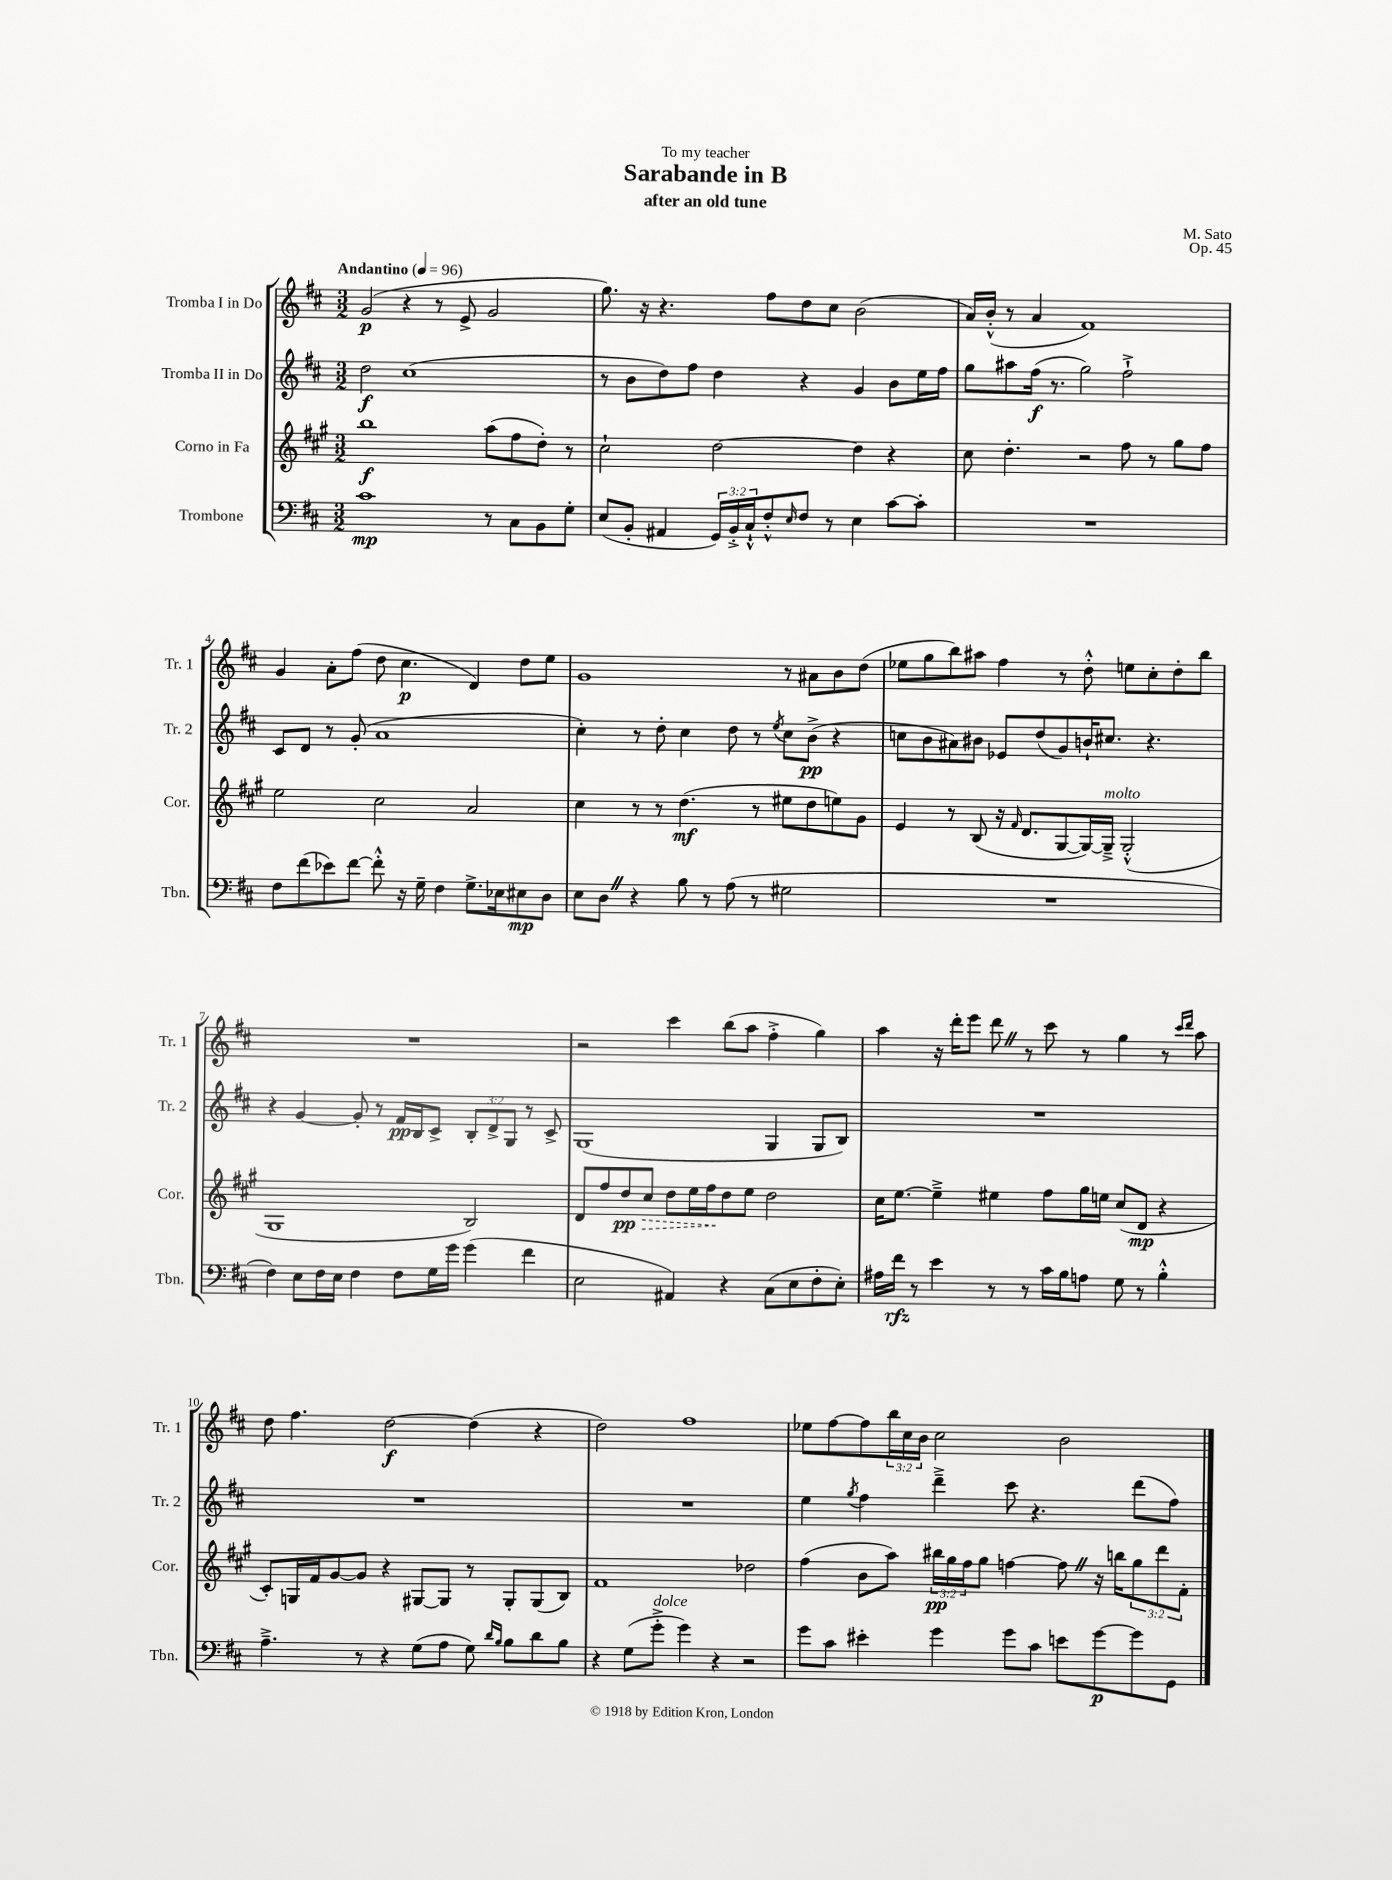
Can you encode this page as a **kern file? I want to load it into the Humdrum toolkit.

**kern	**kern	**kern	**kern
*staff4	*staff3	*staff2	*staff1
*clefF4	*clefG2	*clefG2	*clefG2
*k[f#c#]	*k[f#c#g#]	*k[f#c#]	*k[f#c#]
*M3/2	*M3/2	*M3/2	*M3/2
*MM96	*MM96	*MM96	*MM96
1c#	1bb	2dd	(2g
.	.	(1cc#	4r
.	.	.	8r
.	.	.	8e^
8r	(8aa	.	2g
8C#	8ff#	.	.
8BB	8dd')	.	.
8G'	8r	.	.
=	=	=	=
(8E	2cc#`	8r	8.gg)
8BB'	.	8b	.
.	.	.	16r
4AA#	.	8dd)	4.r
.	.	8ff#	.
24GG)	[2dd	4dd	.
24BB'^	.	.	.
24C#`^^	.	.	.
8F#'^^	.	.	8ff#
16qqE	.	.	.
8F#	.	4r	8dd
8r	.	.	8cc#
4E	4dd]	4g	(2b
[8c#	4r	8b	.
8c#']	.	16ee	.
.	.	16ff#	.
=	=	=	=
1.r	8cc#	8gg	16a)
.	.	.	(16b'^^
.	4.dd'	8aa#	8r
.	.	(16ff#	4a
.	.	8.r	.
.	2r	2gg)	1f#)
.	8ff#	2ff#`^	.
.	8r	.	.
.	8gg#	.	.
.	8ff#	.	.
=	=	=	=
8F#	2ee	8c#	4g
(8f#	.	8d	.
8e-)	.	8r	8a'
[8f#	.	(8g'	(8ff#
8f#'^^]	2cc#	1a	8dd
16r	.	.	4.cc#
16G~	.	.	.
4F#	.	.	.
8.G^	2a	.	4d)
16E-	.	.	.
8E#	.	.	8dd
8D	.	.	8ee
=	=	=	=
8E	4cc#	4cc#')	1g
8D	.	.	.
4r	8r	8r	.
.	8r	8dd'	.
8B	(4.dd	4cc#	.
8r	.	.	.
(8A	.	8dd	.
8r	8r	8r	.
.	.	8qee	.
2G#	8ee#	8cc#	8r
.	8dd	(8b^	8a#
.	8ee)	4r	8b
.	8g#	.	(8dd
=	=	=	=
1.r	4e	8cc	8ee-
.	.	8b	8gg
.	8r	8a#)	8bb)
.	(8B	8b#	8aa#
.	16r	8e-	4ff#
.	16qqf#	.	.
.	8.d	.	.
.	.	(8dd	.
.	[8G#	8g)	8r
.	16G#_)	16b`	8dd'^^
.	16G#~^]	8.cc#	.
.	(2G#'^^	.	8ee
.	.	4.r	8cc#'
.	.	.	8dd'
.	.	.	8bb
=	=	=	=
4F#)	1G#	4r	1.r
8E	.	[4g	.
16F#	.	.	.
16E	.	.	.
4F#	.	8g']	.
.	.	8r	.
8F#	.	16f#	.
.	.	16B	.
16G	.	8c#^	.
16g	.	.	.
(4g	2B)	12B'	.
.	.	12d^	.
.	.	12G	.
4f#	.	8r	.
.	.	8c#^	.
=	=	=	=
2E	8d	(1G	2r
.	8ff#	.	.
.	8dd	.	.
.	8cc#	.	.
4AA#)	8dd	.	4ccc#
.	16ee	.	.
.	16ff#	.	.
4r	8dd	.	(8bb
.	8ee	.	8aa
(8C#	2dd	4G	4ff#'^
8E	.	.	.
8F#'	.	8G	4gg)
8E')	.	8B)	.
=	=	=	=
16A#	16cc#	1.r	4aa
16f#	[8.ee	.	.
8r	.	.	.
4e	4ee~^]	.	16r
.	.	.	16ddd'
.	.	.	8eee
8r	4ee#	.	8ddd
8r	.	.	8r
16c#	8ff#	.	8ccc#
16B	.	.	.
8A	16gg#	.	8r
.	16ee	.	.
8G	(8cc#	.	4gg
8r	8d	.	.
4B'^^	4r	.	8r
.	.	.	16qqccc#
.	.	.	16qqddd
.	.	.	8aa
=	=	=	=
4.A~^	8c#')	1.r	8dd
.	16G	.	4.ff#
.	16f#	.	.
.	[8g#	.	.
8r	8g#]	.	.
4r	4r	.	[2dd
(8G	[8G#	.	.
8A	8G#]	.	.
8G)	8r	.	(4dd]
16qqd	.	.	.
16qqB	.	.	.
8B	8G#'	.	.
8d	(8G#	.	4r
8B	8B)	.	.
=	=	=	=
4r	1f#	1.r	2dd)
(8G	.	.	.
8g'^	.	.	.
4g)	.	.	1ff#
4r	.	.	.
2r	2dd-	.	.
=	=	=	=
8g	(4ff#	4ee	8ee-
8c#	.	.	[8ff#
.	.	8qgg	.
4e#'	8b	4ff#	8ff#]
.	8aa)	.	24bb
.	.	.	24cc#
.	.	.	24b
4g	24bb#	4ddd~^	2cc#
.	24gg#	.	.
.	24ff#	.	.
.	8gg#	.	.
8g	[4ff	8ccc#	.
8c#	.	4.r	.
8e	8ff]	.	2b
[8g	16r	.	.
.	16bb	.	.
8g]	12gg#	(8ddd	.
.	12ddd	.	.
8GG	.	8ff#)	.
.	12f#'	.	.
==	==	==	==
*-	*-	*-	*-
